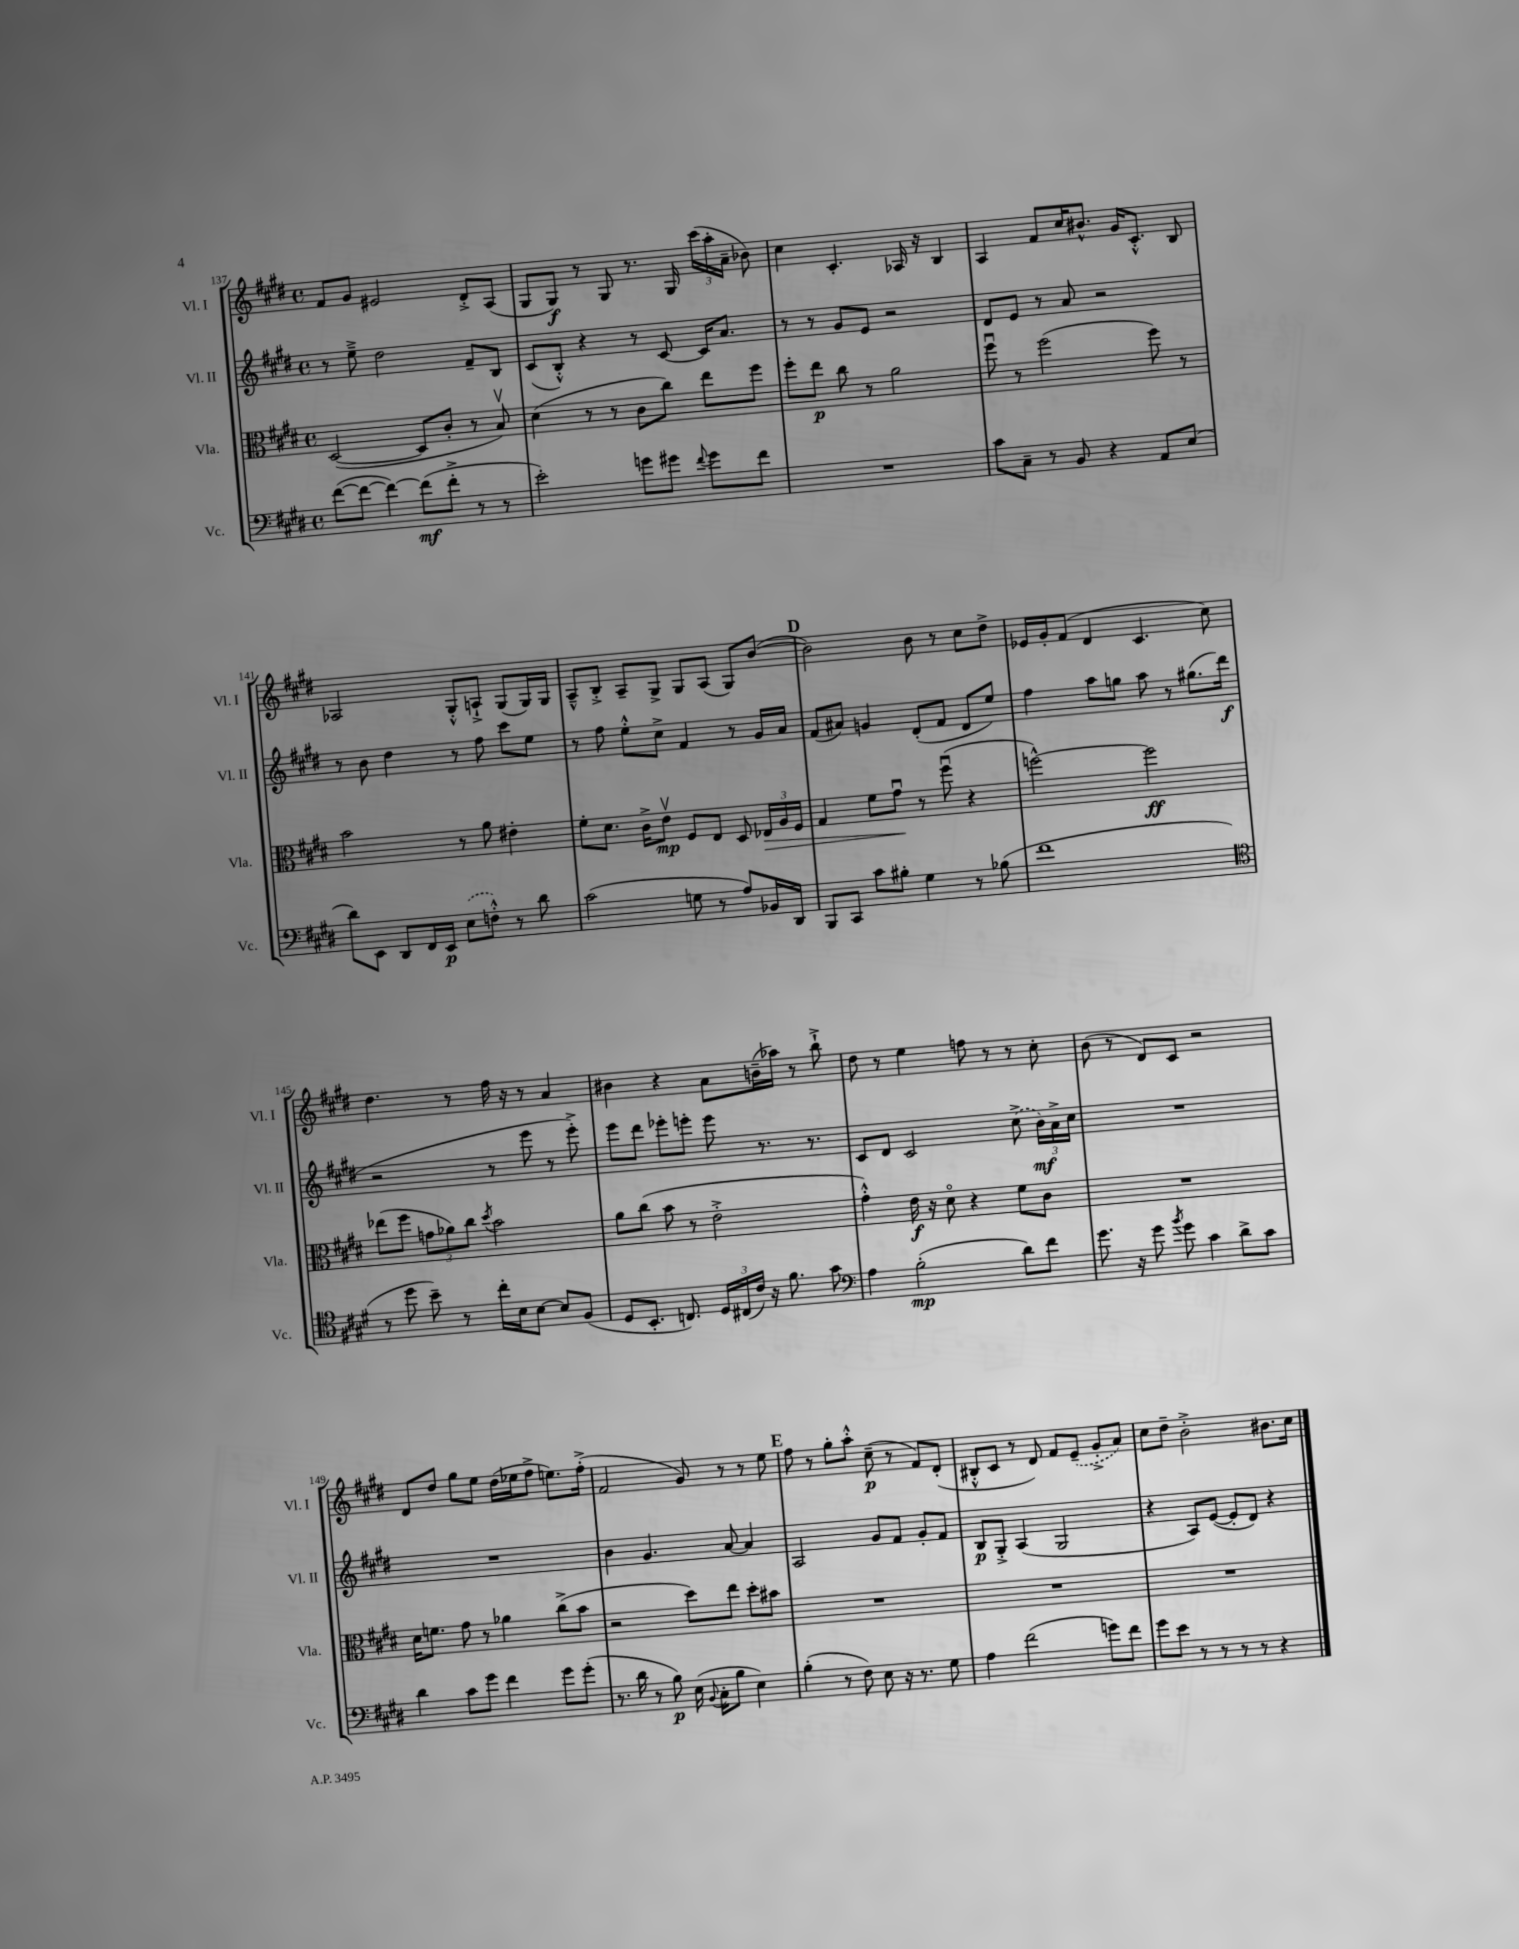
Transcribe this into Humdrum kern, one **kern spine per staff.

**kern	**kern	**kern	**kern
*staff4	*staff3	*staff2	*staff1
*clefF4	*clefC3	*clefG2	*clefG2
*k[f#c#g#d#]	*k[f#c#g#d#]	*k[f#c#g#d#]	*k[f#c#g#d#]
*M4/4	*M4/4	*M4/4	*M4/4
*met(c)	*met(c)	*met(c)	*met(c)
([8f#\L	([2D#/	8r	8f#/L
8f#\_J	.	8ee~^\	8g#/J
4f#\_)	.	2dd#\	2e#/
(8f#\]L	8D#/]L	.	.
8f#'^\J	8c#'/J	.	.
8r	8r	8f#~/L	8d#'^/L
8r	8Bv/)	8B/J	(8A/J
=	=	=	=
2e'\)	(4d#\	(8c#/L	8G#/L
.	.	8B'^^/J)	8G#/J)
.	8r	4r	8r
.	8r	.	8G#/
8g\L	8c#\L	8r	8.r
8g#\J	8cc#\J)	[8c#/	.
.	.	.	16G#/
8qqf#/	.	.	.
8g#\L	8ee\L	16c#/]LK	(24ccc#\LL
.	.	.	24aa'\
.	.	8.a/J	.
.	.	.	24a~\JJ
8f#\J	8ff#\J	.	8b-\)
=	=	=	=
1r	8ff#'\L	8r	4cc#\
.	8ee\J	8r	.
.	8cc#\	8g#/L	4.c#'/
.	8r	8e/J	.
.	2a\	2r	.
.	.	.	16A-/
.	.	.	16r
.	.	.	4B/
=	=	=	=
8c#\L	8ff#u\	8d#/L	4A/
8C#~\J	8r	8e/J	.
8r	(2ff#\	8r	8f#/L
8BB/	.	8a/	16cc#/K
.	.	.	8.b#^^/J
4r	.	2r	.
.	.	.	16g#/LK
.	.	.	8.c#'^^/J
8AA/L	8ff#\)	.	.
(8E/J	8r	.	8B/
=	=	=	=
8d#\L)	2b\	8r	2A-/
8EE\J	.	8b\	.
8DD#/L	.	4dd#\	.
16FF#/L	.	.	.
16EE/JJ	.	.	.
(8E\L	8r	8r	8G#'^^/L
8F'^^\J)	8a\	8ff#\	8A`^/J
8r	4e#'\	8ccc#\L	(8G#/L
8d#\	.	8ee\J	16G#/L)
.	.	.	16G#/JJ
=	=	=	=
(2c#\	8f#'\L	8r	8A~^^/L
.	8.d#\J	8ff#\	8B'^/J
.	.	8ee'^^\L	8A~/L
.	16c#^\LK	.	.
.	8ev\J	8cc#^\J	8G#^/J
8G\	8F#/L	4f#/	8G#/L
8r	8E/J	.	(8A/J
8A/L)	8D#/	8r	8G#/L)
16BB-/L	24E-/LL	16g#/LL	([8b/J
.	24A/	.	.
16DD#/JJ	.	16a/JJ	.
.	24F#/JJ	.	.
=	=	=	=
8BBB/L	4G#/	(8f#/L	2b\])
8CC#/J	.	8a#/J)	.
8c#\L	8f#\L	4g/	.
8B#'\J	8g#u\J	.	.
4G#\	8r	(8d#'/L	8b\
.	(8ff#u\	8f#/J	8r
8r	4r	8d#/L	8cc#\L
(8B-\	.	8ee/J)	8dd#^\J
=	=	=	=
1f#	[2ff^^\)	4ff#\	16e-/LL
.	.	.	16g#'/J
.	.	.	(8f#/J
.	.	8aa\L	4d#/
.	.	8gg\J	.
.	2ff\]	8aa\	4.c#/
.	.	8r	.
.	.	(8.gg#\L	.
.	.	.	8cc#\)
.	.	16ddd#\Jk	.
=	=	=	=
*clefC4	*	*	*
8r	(8ee-\L	2r	4.dd#\
8dd#\	8ff#\J	.	.
8b~\)	12g\L	.	.
.	12a-\)	.	.
8r	.	.	8r
.	12cc#\J	.	.
.	8qdd#/	.	.
16cc#'\LL	2b\	8r	16ff#\
16B\J	.	.	16r
[8B\J	.	8eee\	8r
8B/]L	.	8r	4a/
(8F#/J	.	8eee'^\)	.
=	=	=	=
8D#/L	8a\L	8eee\L	4b#\
8.BB'/J	(8cc#\J	8ddd#\J	.
.	8b\	8eee-'\L	4r
8.C/)	.	.	.
.	8r	8eee'\J	.
24D#/LL	2e'^\	8eee\	8a\L
(24C#/	.	.	.
24c#/JJ)	.	.	.
16r	.	8.r	(16b~\L
8.f#\	.	.	16aa-\JJ)
.	.	.	8r
.	.	8.r	.
8g#\	.	.	8bb`^\
=	=	=	=
*clefF4	*	*	*
4A\	4g#'^^\)	8c#/L	8dd#\
.	.	8d#/J	8r
(2B'\	16e\	2c#/	4ee\
.	16r	.	.
.	8d#o\	.	.
.	4r	.	8ff\
.	.	.	8r
8d#\L)	8f#\L	(8cc#^\	8r
8f#\J	8c#\J	24b\LL)	8cc#'\
.	.	24a^\	.
.	.	24cc#\JJ	.
=	=	=	=
8.g#\	1r	1r	(8b\
.	.	.	8r
16r	.	.	.
8g#\	.	.	8d#/L)
8qb/	.	.	.
8g#\	.	.	8c#/J
4c#\	.	.	2r
8d#^\L	.	.	.
8c#\J	.	.	.
=	=	=	=
4d#\	16d#\LK	1r	8d#/L
.	8.f\J	.	.
.	.	.	8dd#/J
8c#\L	8g#\	.	8gg#\L
8g#\J	8r	.	8ee\J
4f#\	4a-\	.	(16dd#\LL
.	.	.	16ee-\J
.	.	.	8ff#^\J
8g#\L	(8cc#^\L	.	8.ee\L)
(8g#'\J	8b\J	.	.
.	.	.	(16ff#'^\Jk
=	=	=	=
8.r	2r	4b\	2f#/
16d#\	.	.	.
8r	.	4.g#/	.
8B\)	.	.	.
(16E\	8dd#\L)	.	8g#/)
8qqBB/	.	.	.
16C#'\LK	.	.	.
8B\J	8ee\J	[8a/	8r
4E\)	8dd#'\L	4a/]	8r
.	8b#\J	.	8ee\
=	=	=	=
(4B'\	1r	2A/	8ff#\
.	.	.	8r
8r	.	.	8gg#'\L
8F#\)	.	.	8aa'^^\J
8E\	.	8g#/L	(8cc#~\
16r	.	8f#/J	8r
8.r	.	.	.
.	.	8g#'/L	8f#/L)
8G#\	.	8f#/J	(8d#'/J
=	=	=	=
4A\	1r	8B/L	8B#'^^/L
.	.	8G#'^/J	8c#/J
(2f#\	.	(4A/	8r
.	.	.	8d#/)
.	.	2G#/	8f#/L
.	.	.	(8e~/J
8g\L)	.	.	8g#'^/L
8f#\J	.	.	8a/J)
=	=	=	=
8g#\L	1r	4r	8cc#\L
8e\J	.	.	8dd#~\J
8r	.	8A/L)	2b'^\
8r	.	([8e/J	.
8r	.	8e'/]L	.
8r	.	8d#/J)	.
4r	.	4r	8.b#\L
.	.	.	16cc#\Jk
==	==	==	==
*-	*-	*-	*-
